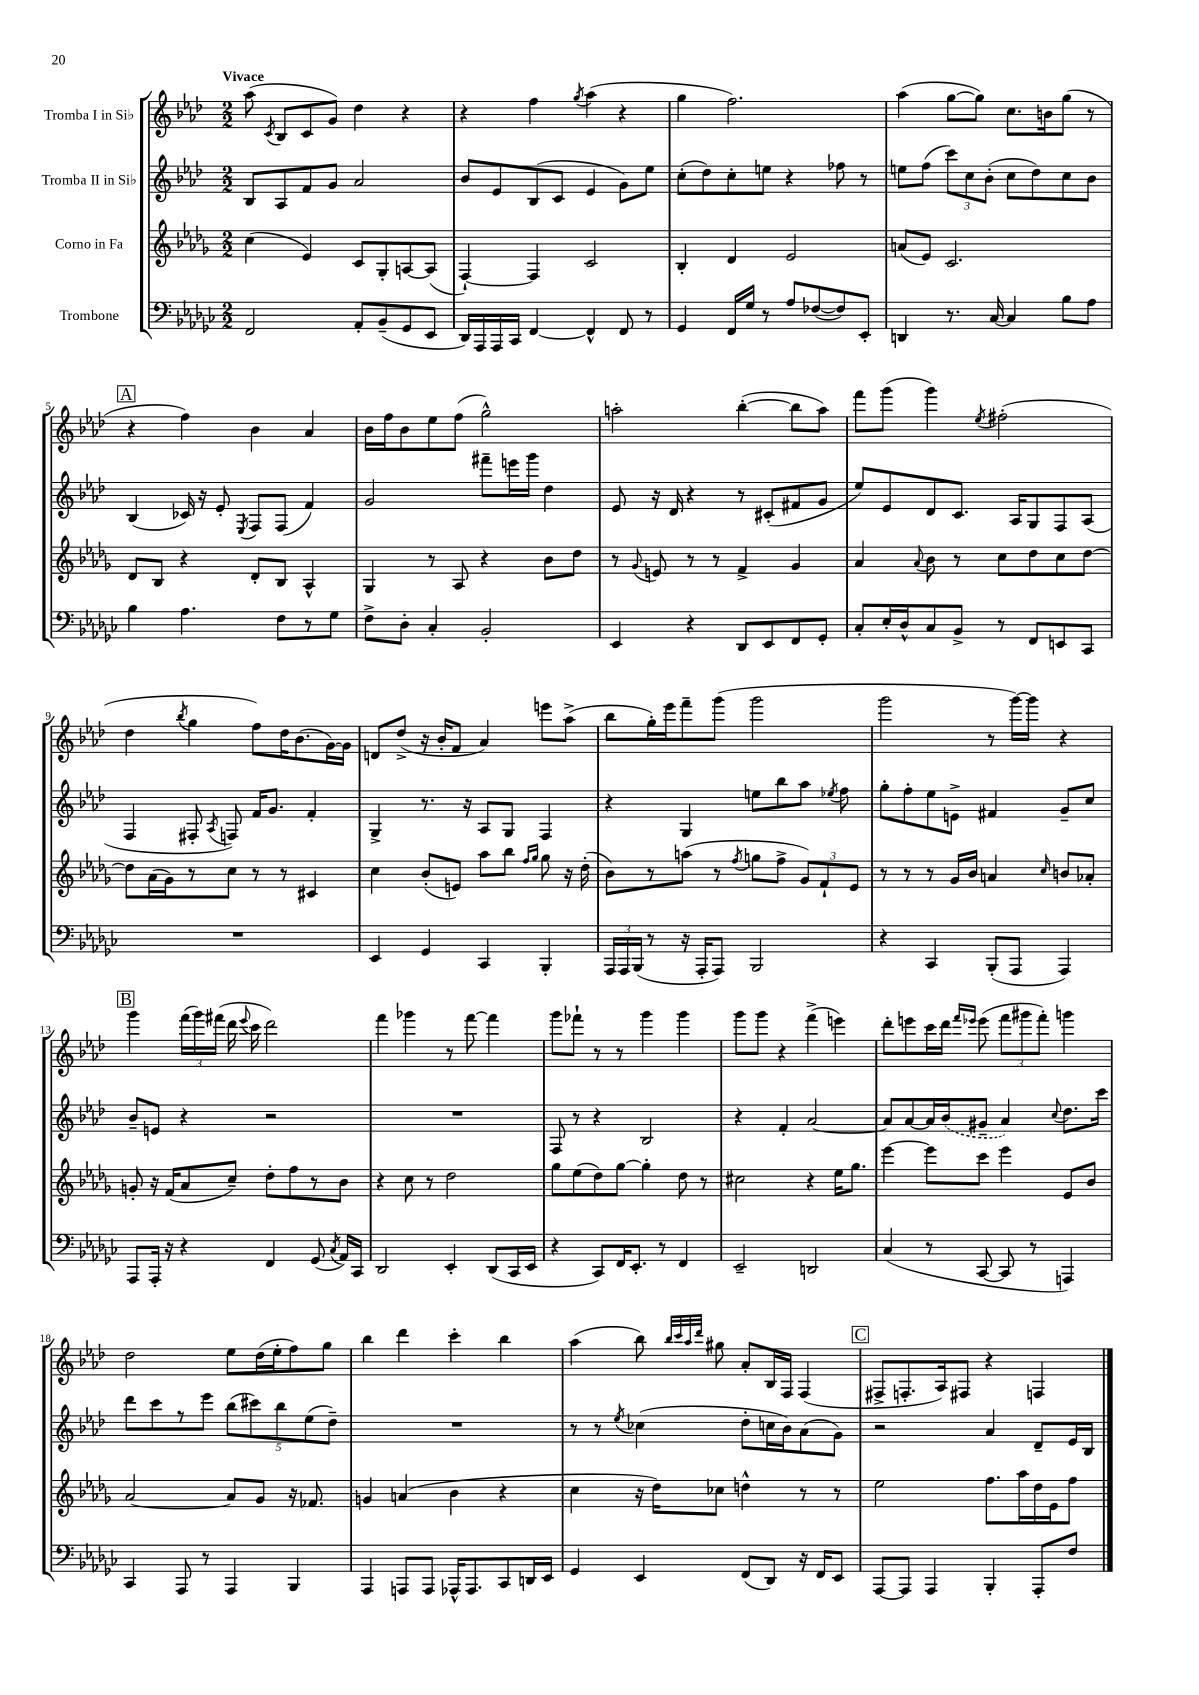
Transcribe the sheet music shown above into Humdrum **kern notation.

**kern	**kern	**kern	**kern
*staff4	*staff3	*staff2	*staff1
*clefF4	*clefG2	*clefG2	*clefG2
*k[b-e-a-d-g-c-]	*k[b-e-a-d-g-]	*k[b-e-a-d-]	*k[b-e-a-d-]
*M2/2	*M2/2	*M2/2	*M2/2
2FF	(4cc	8B-	(8aa-
.	.	.	8qc
.	.	8A-	8B-
.	4e-)	8f	8c
.	.	8g	8g)
8AA-'	8c	2a-	4dd-
(8BB-~	8G-'	.	.
8GG-	[8A	.	4r
8EE-	(8A]	.	.
=	=	=	=
16DD-)	[4F`)	8b-	4r
16AAA-	.	.	.
16AAA-	.	8e-	.
16CC-	.	.	.
[4FF	4F]	(8B-	4ff
.	.	8c	.
.	.	.	8qgg
4FF^^]	2c	4e-	(4aa-
8FF	.	8g)	4r
8r	.	8ee-	.
=	=	=	=
4GG-	4B-'	(8cc'	4gg
.	.	8dd-)	.
16FF	4d-	8cc'	2.ff)
16G-	.	.	.
8r	.	8ee	.
8A-	2e-	4r	.
([8F-	.	.	.
8F-])	.	8ff-	.
8EE-'	.	8r	.
=	=	=	=
4DD	(8a	8ee	(4aa-
.	8e-)	(8ff	.
8.r	2.c	12ccc)	[8gg
.	.	12cc	.
.	.	.	8gg])
.	.	(12b-'	.
[16C-	.	.	.
4C-]	.	8cc	8.cc
.	.	8dd-)	.
.	.	.	16b
8B-	.	8cc	(8gg
8A-	.	8b-	8r
=	=	=	=
4B-	8d-	(4B-	4r
.	8B-	.	.
4.A-	4r	16c-)	4ff)
.	.	16r	.
.	.	8e-'	.
.	.	8qE-	.
.	8d-'	8F	4b-
8F	8B-	(8F	.
8r	4A-^^	4f)	4a-
8G-	.	.	.
=	=	=	=
8F^	4G-	2g	16b-
.	.	.	16ff
8D-'	.	.	8b-
4C-'	8r	.	8ee-
.	8A-	.	(8ff
2BB-'	4r	8fff#~	2gg^^)
.	.	16eee	.
.	.	16ggg	.
.	8b-	4dd-	.
.	8dd-	.	.
=	=	=	=
4EE-	8r	8e-	2aa'
.	8qqg-	.	.
.	8e	16r	.
.	.	16d-	.
4r	8r	4r	.
.	8r	.	.
8DD-	4f^	8r	([4bb-'
8EE-	.	(8c#'	.
8FF	4g-	8f#	8bb-]
8GG-'	.	8g	8aa)
=	=	=	=
8C-'	4a-	8ee-)	8fff
16E-'	.	8e-	(8ggg
16D-^^	.	.	.
.	8qqa-	.	.
8C-	8b-	8d-	4ggg)
8BB-^	8r	8.c	.
.	.	.	8qee-
8r	8cc	.	(2ff#'
.	.	16A-	.
8FF	8dd-	8G	.
8EE	8cc	8F	.
8CC-	[8dd-	(8A-	.
=	=	=	=
1r	8dd-]	4F	4dd-
.	(16a-	.	.
.	16g-)	.	.
.	.	.	8qbb-
.	8r	8F#'	4gg
.	.	8qA-	.
.	8cc	8F)	.
.	8r	16f	8ff)
.	.	8.g	.
.	8r	.	16dd-
.	.	.	(8.b-
.	4c#	4f'	.
.	.	.	[16g)
.	.	.	16g]
=	=	=	=
4EE-	4cc	4G^	8d
.	.	.	(8dd-^
4GG-	(8b-'	8.r	16r
.	.	.	16b-'
.	8e)	.	8f
.	.	16r	.
4CC-	8aa-	8A-	4a-)
.	8bb-	8G	.
.	16qqff	.	.
.	16qqgg-	.	.
4BBB-'	8gg-	4F	8eee
.	16r	.	(8aa-^
.	(16dd-'	.	.
=	=	=	=
24AAA-	8b-)	4r	8bb-
24AAA-	.	.	.
(24BBB-	.	.	.
8r	8r	.	16gg')
.	.	.	16eee-
16r	(8aa	4G	8fff~
16AAA-'	.	.	.
8AAA-)	8r	.	(8ggg
.	8qff	.	.
2BBB-	8gg	8ee	2ggg
.	8ff^	8bb-	.
.	12g-)	8aa-	.
.	12f`	.	.
.	.	8qee-	.
.	.	8ff	.
.	12e-	.	.
=	=	=	=
4r	8r	8gg'	2ggg
.	8r	8ff'	.
4CC-	8r	8ee-	.
.	16g-	8e^	.
.	16b-	.	.
(8BBB-'	4a	4f#	8r
8AAA-	.	.	[16ggg)
.	.	.	16ggg]
.	16qqcc	.	.
4AAA-)	8b	8g~	4r
.	8a-'	8cc	.
=	=	=	=
8AAA-	8g'	8b-~	4ggg
16AAA-'	16r	8e	.
16r	(16f	.	.
4r	8a-	4r	(24fff
.	.	.	24ggg)
.	.	.	(24fff#
.	8cc~)	.	16ddd-
.	.	.	8qqeee-
.	.	.	16ccc
4FF	8dd-'	2r	2ddd-)
.	8ff	.	.
(8GG-	8r	.	.
8qC-	.	.	.
16AA-)	8b-	.	.
16CC-	.	.	.
=	=	=	=
2DD-	4r	1r	4fff
.	8cc	.	4ggg-
.	8r	.	.
4EE-'	2dd-	.	8r
.	.	.	[8fff
(8DD-	.	.	4fff]
16CC-	.	.	.
16EE-	.	.	.
=	=	=	=
4r	8gg-	8F	8ggg
.	(8ee-	8r	8fff-`
8CC-)	8dd-)	4r	8r
16FF	[8gg-	.	8r
8.EE-'	.	.	.
.	4gg-']	2B-	4ggg
8r	.	.	.
4FF	8dd-	.	4ggg
.	8r	.	.
=	=	=	=
2EE-~	2cc#	4r	8ggg
.	.	.	8ggg
.	.	4f'	4r
2DD	4r	[2a-	(4fff^
.	16ee-	.	4eee)
.	8.gg-	.	.
=	=	=	=
(4C-	[4eee-	8a-]	8ddd-'
.	.	[8a-	8eee
8r	8eee-]	16a-]	16ccc
.	.	(16b-	16ddd-
.	.	.	16qqfff
.	.	.	16qqeee-
[8CC-	8ccc	8g#~	(8eee-
8CC-]	4eee-	4a-)	12fff
.	.	.	12ggg#
8r	.	.	.
.	.	.	12fff')
.	.	8qqcc	.
4AAA)	8e-	8.dd-	4ggg
.	8b-	.	.
.	.	16ccc	.
=	=	=	=
4CC-	[2a-	8ddd-	2dd-
.	.	8ccc	.
8AAA-	.	8r	.
8r	.	8eee-	.
4AAA-	8a-]	(10bb-	8ee-
.	.	10ccc#)	.
.	8g-	.	(16dd-
.	.	.	16ee-'
.	.	10bb-	.
4BBB-	16r	.	8ff)
.	.	(10ee-	.
.	8.f-	.	.
.	.	.	8gg
.	.	10dd-~)	.
=	=	=	=
4AAA-	4g	1r	4bb-
8AAA	(4a	.	4ddd-
8AAA	.	.	.
16AAA-^^	4b-	.	4ccc'
8.AAA-	.	.	.
8CC-	4r	.	4bb-
16DD	.	.	.
16EE-	.	.	.
=	=	=	=
4GG-	4cc	8r	(4aa-
.	.	8r	.
.	.	8qee-	.
4EE-	16r	(4cc-	8bb-)
.	16dd-)	.	.
.	.	.	32qqbb-
.	.	.	32qqccc
.	.	.	32qqaa-
.	.	.	32qqddd-
.	8cc-	.	8gg#
(8FF	4dd^^	8dd-'	8a-'
8DD-)	.	16cc	16B-
.	.	16b-)	16F
16r	8r	(8a-	(4F
16FF	.	.	.
8EE-	8r	8g)	.
=	=	=	=
[8AAA-	2ee-	2r	8F#^
8AAA-]	.	.	8.F'
4AAA-	.	.	.
.	.	.	16A-)
.	.	.	8F#
4BBB-'	8.ff	4a-	4r
.	16aa-	.	.
8AAA-'	16dd-	8d-~	4F
.	16e-	.	.
8F	8ff	16e-	.
.	.	16B-	.
==	==	==	==
*-	*-	*-	*-
